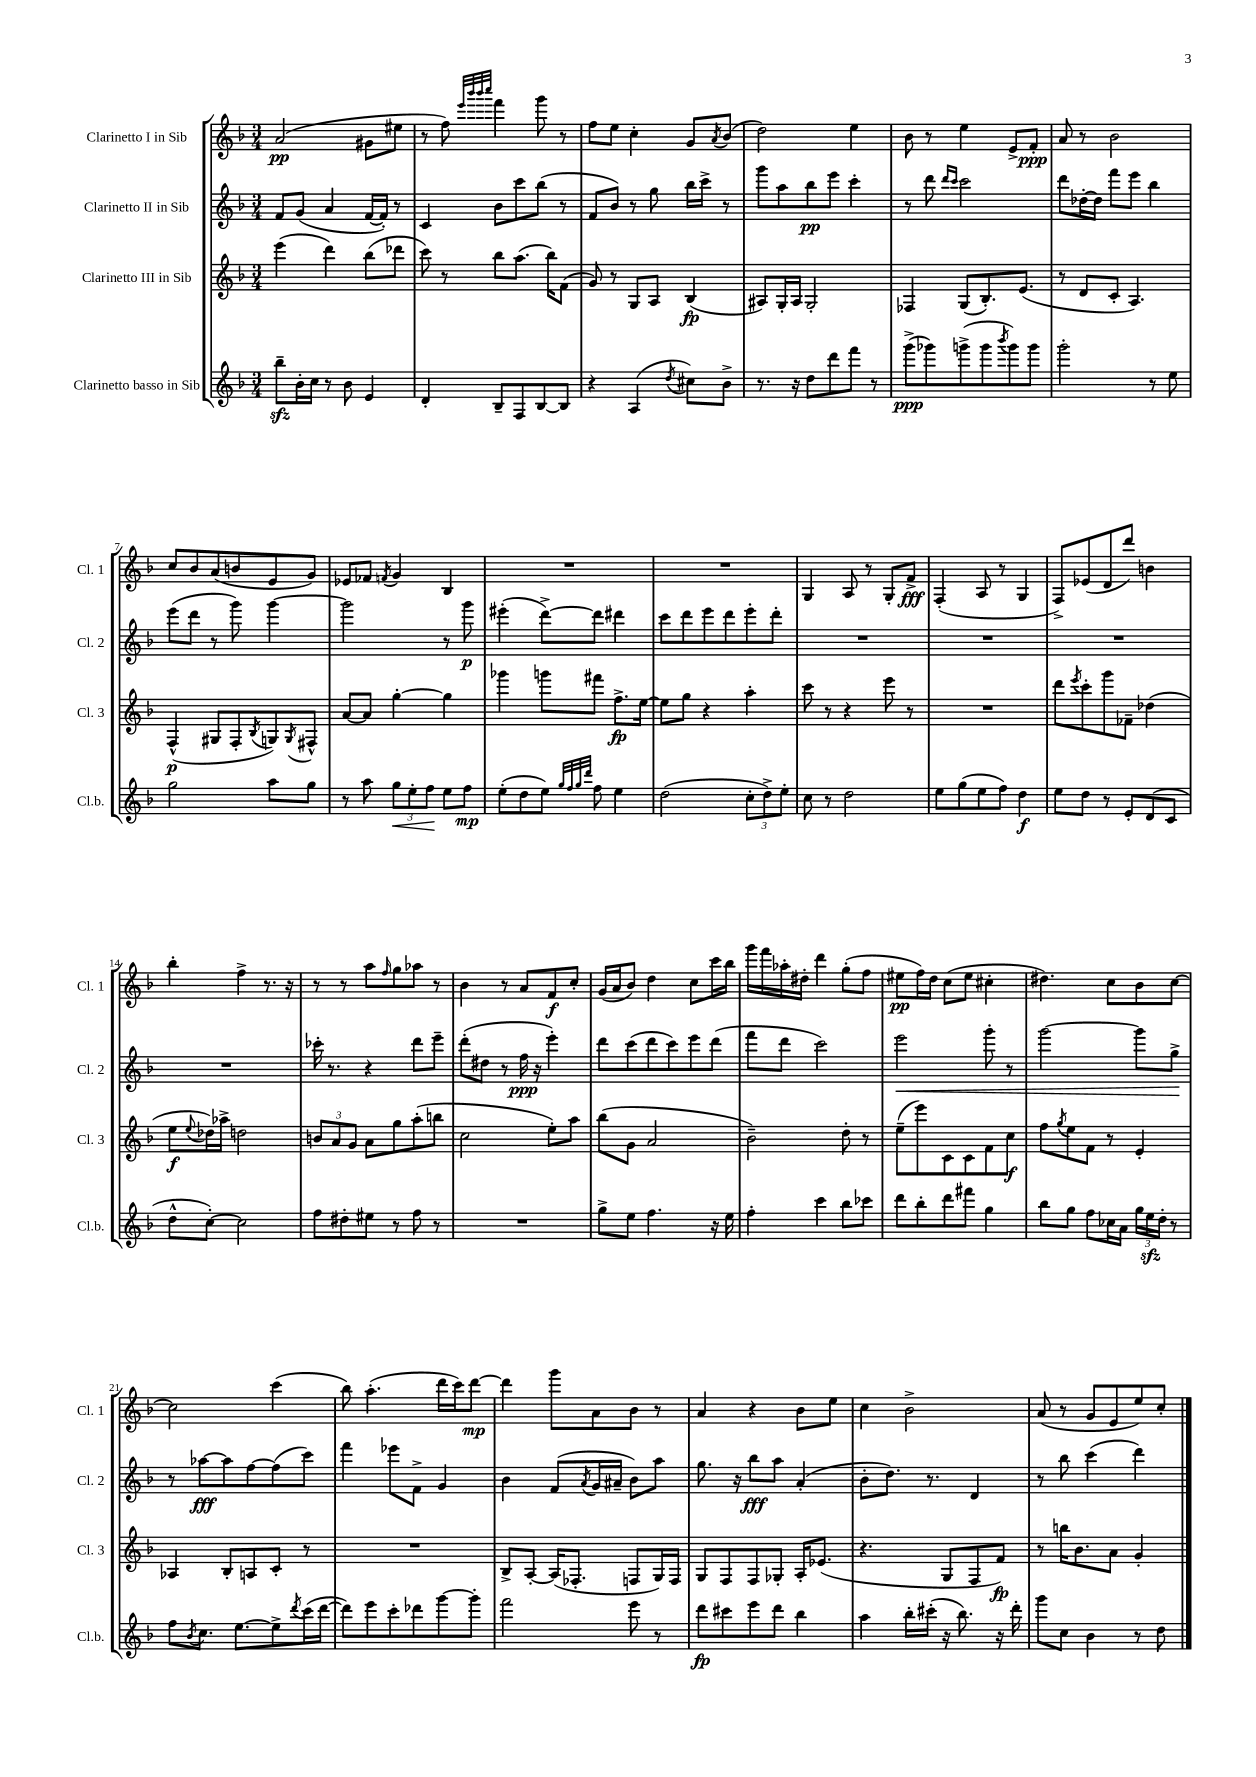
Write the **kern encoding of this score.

**kern	**dynam	**kern	**dynam	**kern	**dynam	**kern	**dynam
*part4	*part4	*part3	*part3	*part2	*part2	*part1	*part1
*staff4	*staff4	*staff3	*staff3	*staff2	*staff2	*staff1	*staff1
*I"Clarinetto basso in Sib	*	*I"Clarinetto III in Sib	*	*I"Clarinetto II in Sib	*	*I"Clarinetto I in Sib	*
*I'Cl.b.	*	*I'Cl. 3	*	*I'Cl. 2	*	*I'Cl. 1	*
*clefG2	*	*clefG2	*	*clefG2	*	*clefG2	*
*k[b-]	*	*k[b-]	*	*k[b-]	*	*k[b-]	*
*M3/4	*	*M3/4	*	*M3/4	*	*M3/4	*
=1	=1	=1	=1	=1	=1	=1	=1
8bb-zz~\L	.	(4eee\	.	8f/L	.	(2a/	pp
16b-'\L	.	.	.	(8g/J	.	.	.
16cc\JJ	.	.	.	.	.	.	.
8r	.	4ddd\)	.	4a/	.	.	.
8b-\	.	.	.	.	.	.	.
4e/	.	(8bb-\L	.	[16f/LL	.	8g#X\L	.
.	.	.	.	16f'/JJ])	.	.	.
.	.	8ddd-X\J	.	8r	.	8ee#X\J	.
=2	=2	=2	=2	=2	=2	=2	=2
4d'/	.	8ccc\)	.	4c/	.	8r	.
.	.	8r	.	.	.	8ff\)	.
.	.	.	.	.	.	32qqeee/LLL	.
.	.	.	.	.	.	32qqbbb-/	.
.	.	.	.	.	.	32qqbbb-/	.
.	.	.	.	.	.	32qqcccc/JJJ	.
8B-~/L	.	8bb-\L	.	8b-\L	.	4fff\	.
8F/	.	(8.aa\J	.	8ccc\	.	.	.
[8B-/	.	.	.	(8bb-\J	.	8ggg\	.
.	.	16bb-\KL)	.	.	.	.	.
8B-/J]	.	(8f\J	.	8r	.	8r	.
=3	=3	=3	=3	=3	=3	=3	=3
4r	.	8g/)	.	8f/L	.	8ff\L	.
.	.	8r	.	8b-/J)	.	8ee\J	.
(4A/	.	8G/L	.	8r	.	4cc'\	.
.	.	8A/J	.	8gg\	.	.	.
8qdd/	.	.	.	.	.	.	.
8cc#X\L)	.	(4B-/	fp	16bb-\LL	.	8g/L	.
.	.	.	.	16ccc^\JJ	.	.	.
.	.	.	.	.	.	8qa/	.
8b-^\J	.	.	.	8r	.	(8b-/J	.
=4	=4	=4	=4	=4	=4	=4	=4
8.r	.	8A#X/L)	.	8ggg\L	.	2dd\)	.
.	.	16G'/L	.	8aa\	.	.	.
16r	.	16A#/JJ	.	.	.	.	.
8dd\L	.	2G'/	.	8bb-\	pp	.	.
8ddd\	.	.	.	8eee\J	.	.	.
8fff\J	.	.	.	4ccc'\	.	4ee\	.
8r	.	.	.	.	.	.	.
=5	=5	=5	=5	=5	=5	=5	=5
(8ggg^\L	ppp	4F-X/	.	8r	.	8b-\	.
8ggg-X\)	.	.	.	8ddd\	.	8r	.
.	.	.	.	16qqddd/LL	.	.	.
.	.	.	.	16qqccc/JJ	.	.	.
(8gggn^\	.	(8G/L	.	2ccc\	.	4ee\	.
8ggg\	.	8.B-'/)	.	.	.	.	.
8qbbb-/	.	.	.	.	.	.	.
8ggg\)	.	.	.	.	.	8e^/L	.
.	.	(8.e/J	.	.	.	.	.
8ggg\J	.	.	.	.	.	8f'/J	ppp
=6	=6	=6	=6	=6	=6	=6	=6
2ggg'\	.	8r	.	8ddd\L	.	8a/	.
.	.	8d/L	.	[16dd-X'\L	.	8r	.
.	.	.	.	16dd-\JJ]	.	.	.
.	.	8c'/J	.	8fff\L	.	2b-\	.
.	.	4.A/)	.	8eee\J	.	.	.
8r	.	.	.	4bb-\	.	.	.
8ee\	.	.	.	.	.	.	.
!!LO:LB:g=z
=7	=7	=7	=7	=7	=7	=7	=7
2gg\	.	(4F^^/	p	(8eee\L	.	8cc/L	.
.	.	.	.	8ddd\J	.	8b-/	.
.	.	8G#X/L	.	8r	.	(8a/	.
.	.	8F'/	.	8ggg\)	.	8bn/	.
.	.	8qB-/	.	.	.	.	.
8aa\L	.	8Gn/)	.	[4ggg\	.	8e/	.
.	.	8qG/	.	.	.	.	.
8gg\J	.	8F#X^^/J	.	.	.	8g/J)	.
=8	=8	=8	=8	=8	=8	=8	=8
8r	.	[8a/L	.	2ggg\]	.	8e-X/L	.
8aa\	.	8a/J]	.	.	.	8f-X/J	.
.	.	.	.	.	.	8qfn/	.
!	!LO:HP:b	!	!	!	!	!	!
12gg\L	<	[4gg'\	.	.	.	4g/	.
12ee'\	.	.	.	.	.	.	.
12ff\J	.	.	.	.	.	.	.
8ee\L	[	4gg\]	.	8r	.	4B-/	.
8ff\J	mp	.	.	8ggg\	p	.	.
=9	=9	=9	=9	=9	=9	=9	=9
(8ee'\L	.	4ggg-X\	.	(4eee#X'\	.	2.r	.
8dd\	.	.	.	.	.	.	.
8ee\J)	.	8gggn\L	.	[8ddd^\L)	.	.	.
32qqgg/LLL	.	.	.	.	.	.	.
32qqff/	.	.	.	.	.	.	.
32qqgg/	.	.	.	.	.	.	.
32qqddd/JJJ	.	.	.	.	.	.	.
8ff\	.	8fff#X\J	.	8ddd\J]	.	.	.
4ee\	.	8.ff^\L	fp	4ddd#X\	.	.	.
.	.	[16ee\Jk	.	.	.	.	.
=10	=10	=10	=10	=10	=10	=10	=10
(2dd\	.	8ee\L]	.	8ccc\L	.	2.r	.
.	.	8gg\J	.	8ddd\	.	.	.
.	.	4r	.	8eee\	.	.	.
.	.	.	.	8ddd\	.	.	.
12cc'\L	.	4aa'\	.	8eee'\	.	.	.
12dd^\)	.	.	.	.	.	.	.
.	.	.	.	8ddd'\J	.	.	.
12ee'\J	.	.	.	.	.	.	.
=11	=11	=11	=11	=11	=11	=11	=11
8cc\	.	8ccc\	.	2.r	.	4G/	.
8r	.	8r	.	.	.	.	.
2dd\	.	4r	.	.	.	8A/	.
.	.	.	.	.	.	8r	.
.	.	8eee\	.	.	.	8G'/L	.
.	.	8r	.	.	.	8f^/J	fff
=12	=12	=12	=12	=12	=12	=12	=12
8ee\L	.	2.r	.	2.r	.	(4F'/	.
(8gg\	.	.	.	.	.	.	.
8ee\	.	.	.	.	.	8A/	.
8ff\J)	.	.	.	.	.	8r	.
4dd\	f	.	.	.	.	4G/	.
=13	=13	=13	=13	=13	=13	=13	=13
8ee\L	.	8ddd\L	.	2.r	.	8F^/L)	.
.	.	8qeee/	.	.	.	.	.
8dd\J	.	8ccc'\	.	.	.	(8e-X/	.
8r	.	8ggg\	.	.	.	8d/	.
8e'/L	.	8f-X~\J	.	.	.	8ddd/J)	.
(8d/	.	(4dd-X\	.	.	.	4bn\	.
8c/J	.	.	.	.	.	.	.
!!LO:LB:g=z
=14	=14	=14	=14	=14	=14	=14	=14
8dd^^\L	.	8ee\L	f	2.r	.	4bb-'\	.
.	.	8qqee/	.	.	.	.	.
[8cc'\J)	.	16dd-X\L)	.	.	.	.	.
.	.	16aa-X^\JJ	.	.	.	.	.
2cc\]	.	2ddn\	.	.	.	4ff^\	.
.	.	.	.	.	.	8.r	.
.	.	.	.	.	.	16r	.
=15	=15	=15	=15	=15	=15	=15	=15
8ff\L	.	12bn/L	.	16ccc-X'\	.	8r	.
.	.	.	.	8.r	.	.	.
.	.	12a/	.	.	.	.	.
8dd#X'\	.	.	.	.	.	8r	.
.	.	12g/J	.	.	.	.	.
8ee#X\J	.	8a\L	.	4r	.	8aa\L	.
.	.	.	.	.	.	16qqff/	.
8r	.	8gg\	.	.	.	8gg\	.
8ff\	.	(8aa'\	.	8ddd\L	.	8aa-X\J	.
8r	.	8bbn\J	.	8eee~\J	.	8r	.
=16	=16	=16	=16	=16	=16	=16	=16
2.r	.	2cc\	.	(8ddd'\L	.	4b-\	.
.	.	.	.	8dd#X\J	.	.	.
.	.	.	.	8r	.	8r	.
.	.	.	.	16ff\	ppp	8a/L	.
.	.	.	.	16r	.	.	.
.	.	8ee'\L)	.	4eee'\)	.	8f/	f
.	.	8aa\J	.	.	.	8cc'/J	.
=17	=17	=17	=17	=17	=17	=17	=17
8gg^\L	.	(8bb-\L	.	8ddd\L	.	(16g/LL	.
.	.	.	.	.	.	16a/J	.
8ee\J	.	8g\J	.	(8ccc\	.	8b-/J)	.
4.ff\	.	2a/	.	8ddd\	.	4dd\	.
.	.	.	.	8ccc\)	.	.	.
.	.	.	.	8eee\	.	8cc\L	.
16r	.	.	.	(8ddd\J	.	16ccc\L	.
16ee\	.	.	.	.	.	16bb-\JJ	.
=18	=18	=18	=18	=18	=18	=18	=18
4ff'\	.	2b-~\)	.	8fff\L	.	16ggg\LL	.
.	.	.	.	.	.	16fff\	.
.	.	.	.	8ddd\J	.	16aa-X'\	.
.	.	.	.	.	.	16dd#X'\JJ	.
4ccc\	.	.	.	2ccc\)	.	4ddd\	.
8bb-\L	.	8dd'\	.	.	.	(8gg'\L	.
8ccc-X\J	.	8r	.	.	.	8ff\J	.
=19	=19	=19	=19	=19	=19	=19	=19
!	!	!	!	!	!LO:HP:b	!	!
8ddd\L	.	(8ee~\L	.	2eee\	<	8ee#X\L	pp
8bb-'\	.	8eee\)	.	.	.	16ff\L)	.
.	.	.	.	.	.	16dd\JJ	.
8ddd\	.	8c\	.	.	.	(8cc\L	.
8fff#X\J	.	8c\	.	.	.	8ee#\J	.
4gg\	.	8f\	.	8ggg'\	.	4cc#X'\	.
.	.	8cc\J	f	8r	.	.	.
=20	=20	=20	=20	=20	=20	=20	=20
8bb-\L	.	8ff\L	.	[2ggg\	.	4.dd#X\)	.
.	.	8qgg/	.	.	.	.	.
8gg\J	.	8ee\	.	.	.	.	.
8ff\L	.	8f\J	.	.	.	.	.
16cc-X\L	.	8r	.	.	.	8cc\L	.
16a\JJ	.	.	.	.	.	.	.
24gg\LL	.	4e'/	.	8ggg\L]	.	8b-\	.
24eezz\	.	.	.	.	.	.	.
24dd'\JJ	.	.	.	.	.	.	.
8r	.	.	.	8gg^\J	.	[8cc\J	.
.	.	.	.	.	[	.	.
!!LO:LB:g=z
=21	=21	=21	=21	=21	=21	=21	=21
8ff\L	.	4A-X/	.	8r	.	2cc\]	.
8qb-/	.	.	.	.	.	.	.
8.cc\J	.	.	.	[8aa-X\L	fff	.	.
.	.	8B-'/L	.	8aa-\]	.	.	.
[8.ee\L	.	.	.	.	.	.	.
.	.	8An/	.	[8ff\	.	.	.
8ee^\]	.	8c'/J	.	(8ff\]	.	(4ccc\	.
8qddd/	.	.	.	.	.	.	.
(16ccc\L	.	8r	.	8ccc\J)	.	.	.
[16ddd\JJ	.	.	.	.	.	.	.
=22	=22	=22	=22	=22	=22	=22	=22
8ddd\L])	.	2.r	.	4fff\	.	8bb-\)	.
8eee\	.	.	.	.	.	(4.aa'\	.
8ccc'\	.	.	.	8eee-X\L	.	.	.
8ddd-X\	.	.	.	8f^\J	.	.	.
[8ggg\	.	.	.	4g/	.	16ddd\LL	.
.	.	.	.	.	.	16ccc\J)	.
8ggg'\J]	.	.	.	.	.	[8ddd\J	mp
=23	=23	=23	=23	=23	=23	=23	=23
2fff\	.	8B-^/L	.	4b-\	.	4ddd\]	.
.	.	[8A'/J	.	.	.	.	.
.	.	(16A/KL]	.	(8f/L	.	8ggg\L	.
.	.	8.F-X'/J	.	.	.	.	.
.	.	.	.	8qa/	.	.	.
.	.	.	.	16g/L	.	8a\	.
.	.	.	.	16a#X~/JJ	.	.	.
8eee\	.	8Fn/L	.	8b-\L)	.	8b-\J	.
8r	.	16G/L)	.	8aa\J	.	8r	.
.	.	16F/JJ	.	.	.	.	.
=24	=24	=24	=24	=24	=24	=24	=24
8ddd\L	fp	8G/L	.	8.gg\	.	4a/	.
8ccc#X\	.	8F/	.	.	.	.	.
.	.	.	.	16r	.	.	.
8eee\	.	8F/	.	8bb-\L	fff	4r	.
8ddd\J	.	8G-X'/J	.	8aa\J	.	.	.
4bb-\	.	16A'/KL	.	(4a'/	.	8b-\L	.
.	.	(8.e-X/J	.	.	.	.	.
.	.	.	.	.	.	8ee\J	.
=25	=25	=25	=25	=25	=25	=25	=25
4aa\	.	4.r	.	8b-'\L	.	4cc\	.
.	.	.	.	8.dd\J)	.	.	.
16bb-'\LL	.	.	.	.	.	2b-^\	.
(16ccc#X'\JJ	.	.	.	8.r	.	.	.
16r	.	8G/L	.	.	.	.	.
8.bb-\)	.	.	.	.	.	.	.
.	.	8F/	.	4d/	.	.	.
16r	.	8f/J)	fp	.	.	.	.
16ddd'\	.	.	.	.	.	.	.
=26	=26	=26	=26	=26	=26	=26	=26
8ggg\L	.	8r	.	8r	.	(8a/	.
8cc\J	.	16bbn\KL	.	8bb-\	.	8r	.
.	.	8.b-\	.	.	.	.	.
4b-\	.	.	.	(4ccc\	.	8g/L	.
.	.	8a\J	.	.	.	8e/	.
8r	.	4g'/	.	4ddd\)	.	8ee/)	.
8dd\	.	.	.	.	.	8cc'/J	.
==	==	==	==	==	==	==	==
*-	*-	*-	*-	*-	*-	*-	*-
